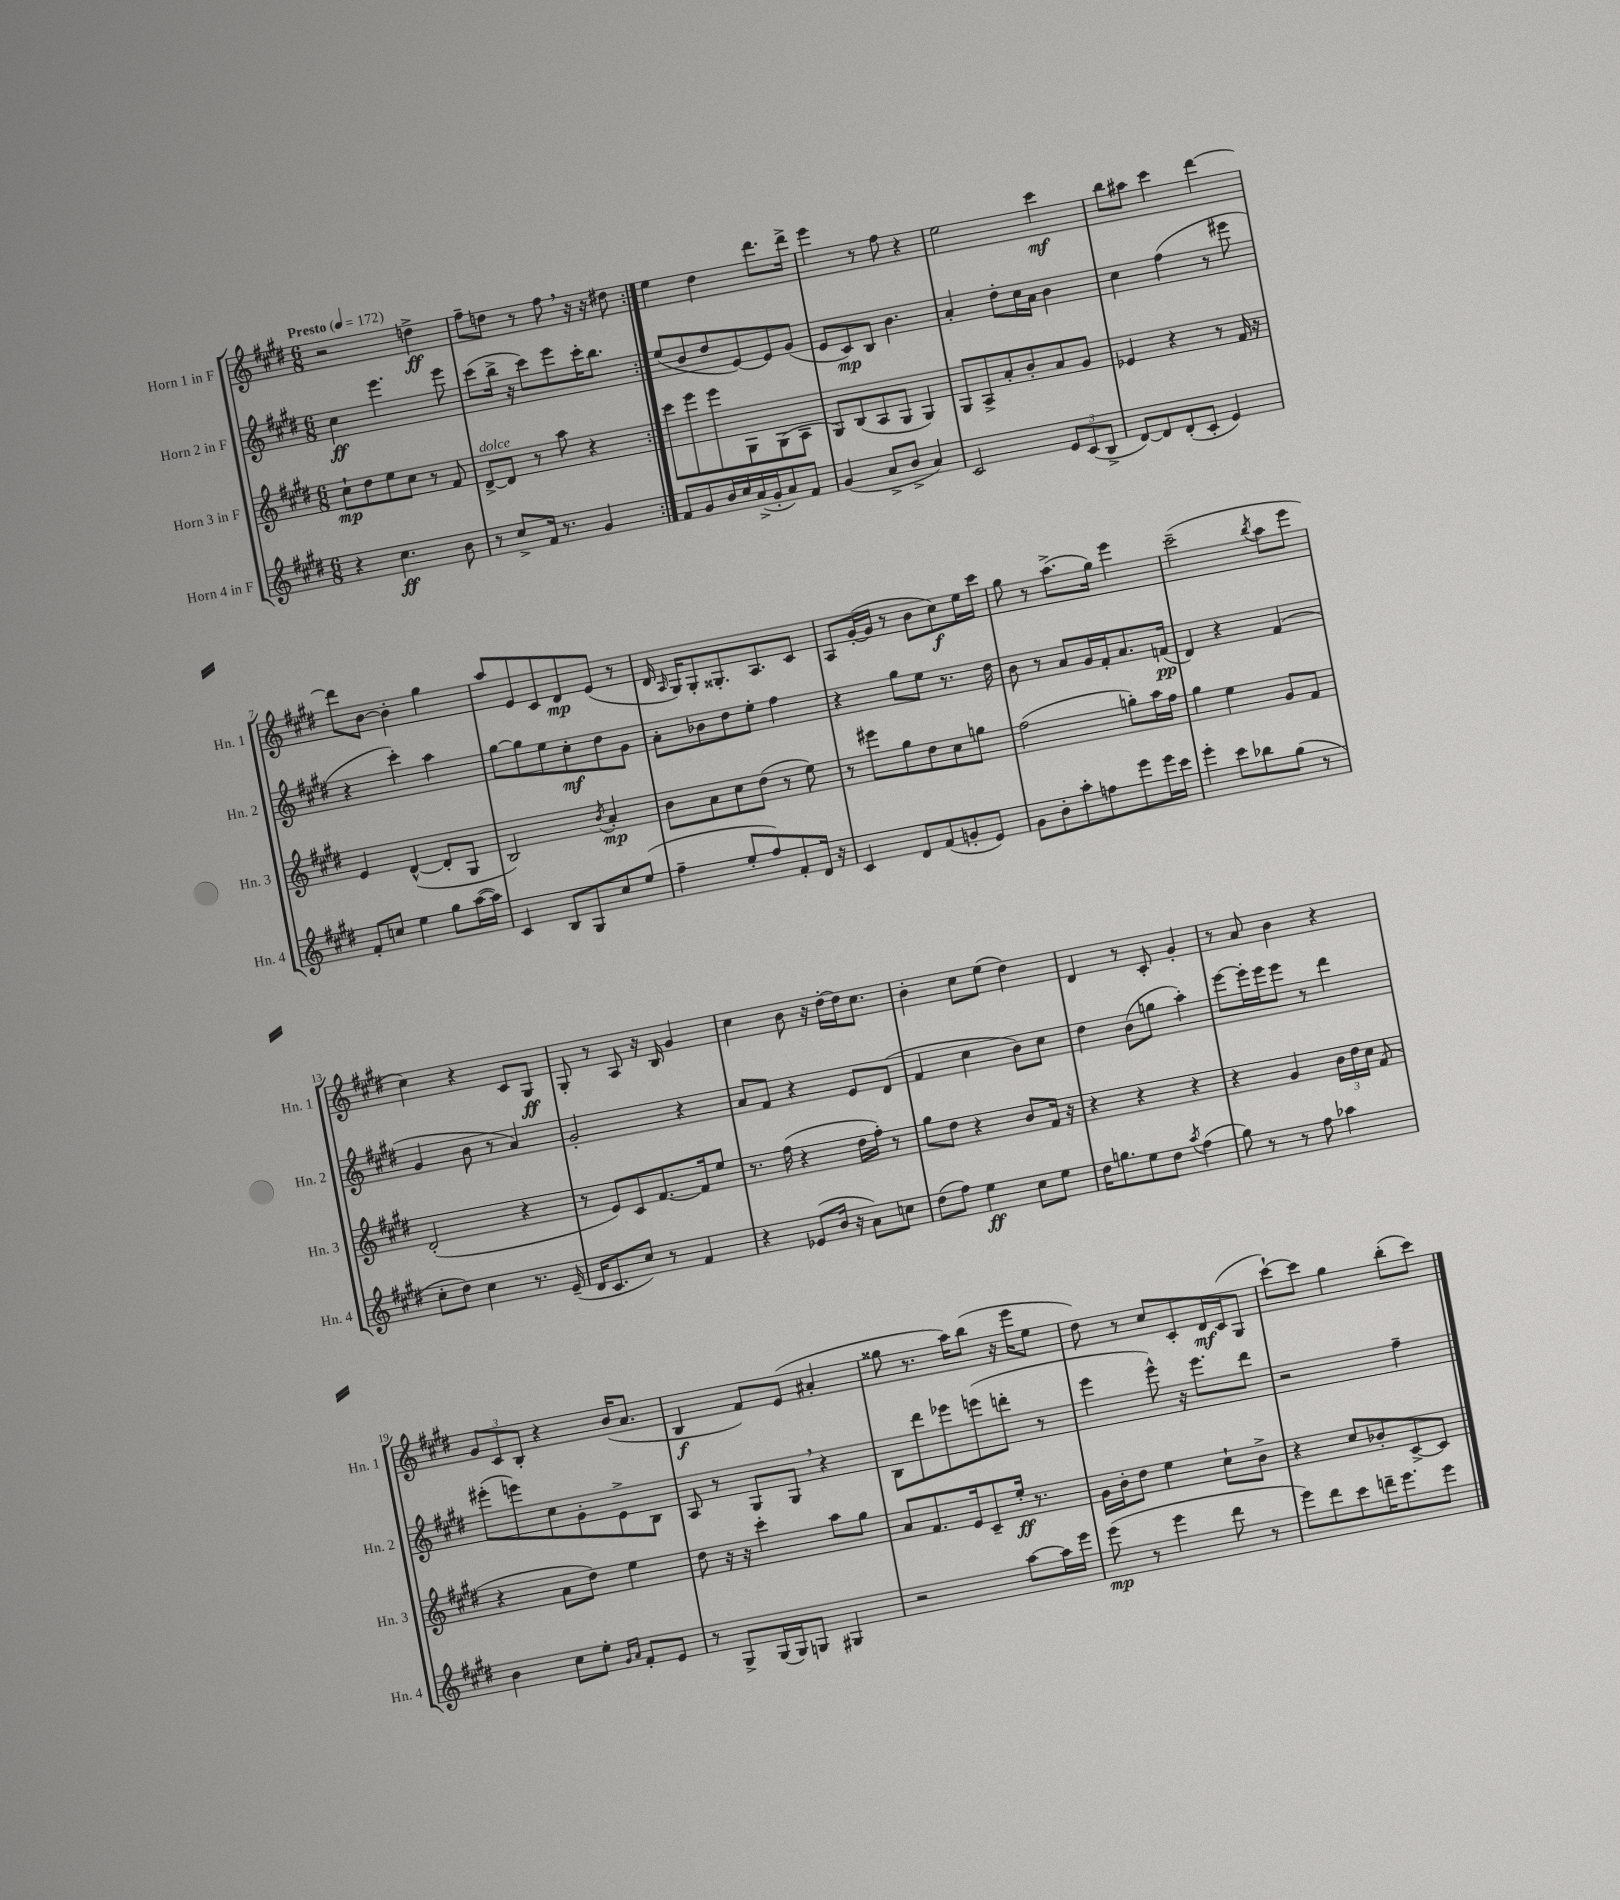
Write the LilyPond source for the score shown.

<<
\new StaffGroup <<
\new Staff = "s0" \with { instrumentName = "Horn 1 in F" shortInstrumentName = "Hn. 1" } {
    \clef treble \key e \major \numericTimeSignature \time 6/8 \tempo "Presto" 4 = 172
    \autoBeamOff \repeat volta 2 { r2 d''4->\ff |
    fis''8[-- d''8] r8 fis''8 \breathe r16 r16 dis''8 | }
    e''4 dis''4 dis'''8.[ dis'''16]-> |
    e'''4 r8 fis''8 r4 |
    e''2 cis'''4\mf |
    b''8[ ais''8] cis'''4 dis'''4~ |
    dis'''8[ b'8]~ b'4-. gis''4 |
    a''8[ e'8 cis'8 dis'8\mp e'8]( r8 |
    dis'16 \grace { a16 } gis16[) gis8-. gisis8.-. a8. cis'8] |
    a8[ gis'16~-.( gis'16] r8 b'8[ cis''8\f) e''16 cis'''16] |
    gis''8 r8 a''8.[->( gis''16]) e'''4 |
    cis'''2--( \acciaccatura { b''8 } a''8[ e'''8] |
    cis''4) r4 cis'8[ gis8]\ff |
    gis8-. r8 a8 r16 b16 gis'4 |
    cis''4 b'8 r16 dis''16[~-. dis''16 cis''8.] |
    b'4-. cis''8[ e''8]( dis''4) |
    dis'4 r8 cis'8-. gis'4-. |
    r8 a'8 b'4 r4 |
    \tuplet 3/2 { gis'8[ cis'8 b8]-. } r4 b'16[( a'8.] |
    b4\f fis'8[) e'8]( ais'4-. |
    gisis''8 r8. a''16[) b''8]( r16 e'''16[ e''8] |
    dis''8) r8 cis''8[ cis'8-. dis'16\mf cis'16( gis8] |
    cis'''8[~-!) cis'''8] gis''4 b''8[-.( cis'''8]) \bar "|." |
}
\new Staff = "s1" \with { instrumentName = "Horn 2 in F" shortInstrumentName = "Hn. 2" } {
    \clef treble \key e \major \numericTimeSignature \time 6/8
    \autoBeamOff \repeat volta 2 { cis''4\ff e'''4. e'''8 |
    cis'''8[( b''16]-> r16 cis'''8[) e'''8 cis'''16-. b''8.] | }
    e''8[( b'8 dis''8 e'8~) e'8 gis'8]( |
    e'8[ cis'8\mp) b8] b'4. |
    a'4-. dis''8[-. cis''16 a'16] b'4 |
    cis''4 fis''4( r8 eis'''8 |
    r4 cis'''4-.) a''4 |
    gis''8[~ gis''8 e''8 cis''8-.\mf dis''8 gis'8] |
    a'8[-. bes'8 dis''8 e''8]-. fis''4 |
    r4 gis''8[ e''8] r8. dis''16 |
    b'8 r8 a'8[ gis'16 fis'16-. a'8. f'16]\pp( |
    dis'4) r4 fis'4( |
    gis'4 b'8 r8 a'4) |
    gis'2-. r4 |
    a'8[ fis'8] r4 e'8[ dis'8]( |
    fis'4 cis''4 b'8[) cis''8] |
    dis''4 b'8[( g''8] a''4-.) |
    e'''8[~ e'''16-. e'''16 e'''8] r8 dis'''4 |
    eis'''8[-.( e'''8) cis''8 gis'8-. e'8-> b8] |
    a8 r8 gis8[ gis8] \breathe r4 |
    b8[ dis'''8 ees'''8 e'''8( d'''8]-. r8 |
    e'''4 e'''8-^) r16 e'''8.[ dis'''8] |
    r2 fis''4-- \bar "|." |
}
\new Staff = "s2" \with { instrumentName = "Horn 3 in F" shortInstrumentName = "Hn. 3" } {
    \clef treble \key e \major \numericTimeSignature \time 6/8
    \autoBeamOff \repeat volta 2 { cis''8[-!\mp dis''8 e''8 cis''8] r8 fis'8 |
    dis'8[~->^\markup { \italic "dolce" } dis'8] r8 a''8 r4 | }
    cis'''8[ e'''8 e'''8 gis8 gis8( a8] |
    gis8[) b8( a8 gis8] gis4) |
    gis8[ a8-> a'8-. b'8-. a'8 gis'8] |
    ees'4 r4 r8 fis'16 r16 |
    e'4 dis'4~-^( dis'8[-. gis8] |
    b2) \acciaccatura { b'8 } a'4-.\mp |
    b'8[ a'8 cis''8 dis''8]( r8 e''8) |
    r8 eis'''8[ gis''8 dis''8 cis''8 g''8] |
    fis''2( g''8[-.) a''16 fis''16] |
    gis''4 e''4 gis'8[ fis'8] |
    dis'2-.( r4 |
    r8 e'8[) cis'8 fis'8.~ fis'16 e''8] |
    r8. fis''16( r4 dis''16[ fis''16]-.) r8 |
    gis''8[ dis''8] r4 b'8[ fis'16] r16 |
    r4 r4 r4 |
    r4 gis'4 \tuplet 3/2 { b'16[ dis''16 cis''16] } fis'8( |
    r4 a'8[ dis''8]) e''4 |
    dis''8 r16 r16 cis'''4-. a''8[ gis''8] |
    a'8[ fis'8. e'16 cis'8-- e''16]-.\ff r8. |
    gis'16[ b'16-. dis''8] e''4 cis''8[-! b'8]-> |
    r4 cis''8[ bes'8-. cis'8~-> cis'8] \bar "|." |
}
\new Staff = "s3" \with { instrumentName = "Horn 4 in F" shortInstrumentName = "Hn. 4" } {
    \clef treble \key e \major \numericTimeSignature \time 6/8
    \autoBeamOff \repeat volta 2 { r4 cis''4.\ff b'8 |
    r8 cis''8[-> fis'16] r8. gis'4 | }
    fis'8[ gis'8 b'16 cis''16 a'16->( gis'16-. a'8) fis'8] |
    gis'4( a'8[-> b'8]-> a'4) |
    cis'2 \tuplet 3/2 { e'8[ cis'8( b8]-> } |
    dis'8[~) dis'8 dis'8-.( cis'8]-. e'4) |
    fis'8[-. c''8] e''4 gis''8[ a''16~( a''16]) |
    cis'4 b8[ gis8 cis''8 e''8]( |
    fis''4-- e''8[-. fis''8) fis'8-. dis'16] r16 |
    cis'4 dis'8[ fis'8( g'8-. e'8]) |
    gis'8[ b'8-. a''8-. f''8 e'''8 e'''16 cis'''16] |
    e'''4-. cis'''8[ bes''8 gis''8]( r8 |
    cis''8[-. dis''8]) cis''4 r8. e'16--( |
    dis'16[ cis'8. cis''8]) r8 fis'4 |
    r4 ees'8[( b'16] r16 a'8[) c''8] |
    dis''8[( fis''8]) e''4\ff cis''8[ e''8] |
    dis''16[ g''8. e''8 dis''8] \acciaccatura { a''8 } fis''4( |
    gis''8) r8 r8 fis''8 aes''4 |
    b'4 cis''8[ e''8]-. \grace { gis'16[ a'16] } fis'8[-. e'8] |
    r8 gis8[-> gis16( gis16) g8] gis4 |
    r2 a''8[~ a''16 e'''16] |
    e'''8\mp( r8 e'''4 dis'''8 r8 |
    e'''8[) dis'''8 cis'''8 d'''16-- e'''8. e'''8] \bar "|." |
}
>>
>>
